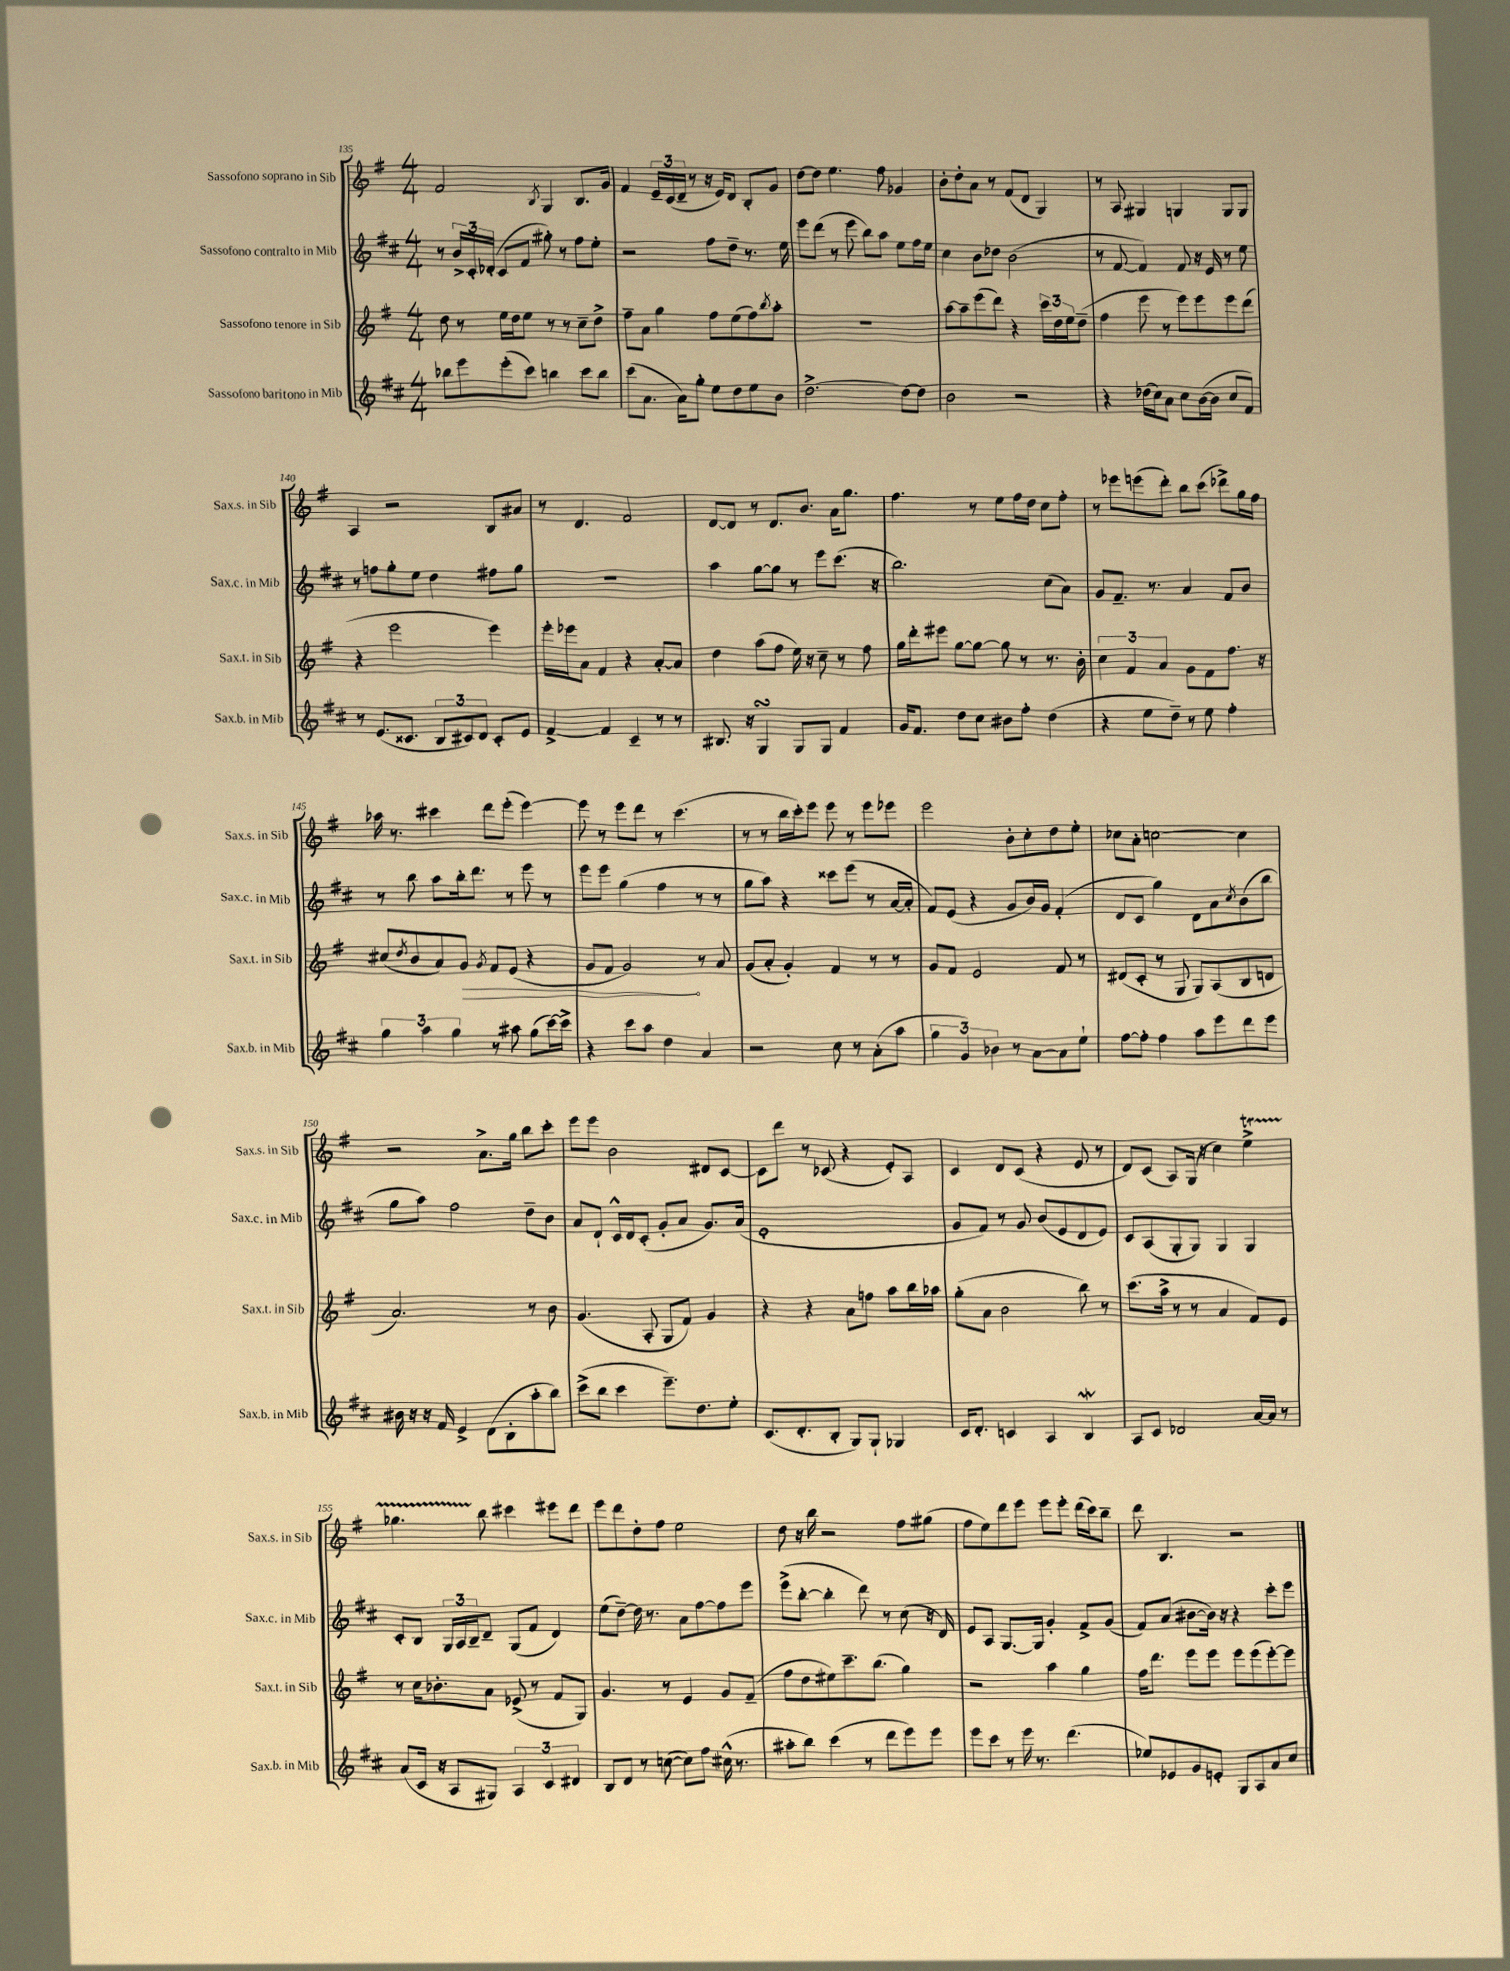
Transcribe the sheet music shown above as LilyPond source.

<<
\new StaffGroup <<
\new Staff = "s0" \with { instrumentName = "Sassofono soprano in Sib" shortInstrumentName = "Sax.s. in Sib" } {
    \clef treble \key g \major \numericTimeSignature \time 4/4
    fis'2 \acciaccatura { b8 } g4 b8. g'16 |
    fis'4 \tuplet 3/2 { e'16-- c'16( d'16-- } r8 r16 e'16) d'8 b8-. g'8 |
    d''8~ d''8 e''4. fis''8 ges'4 |
    b'8-. d''8-. a'8 r8 fis'8( d'8 g4) |
    r8 a8 gis4 g4 g8 g8 |
    a4 r2 b8 ais'8 |
    r8 d'4. fis'2 |
    d'8~ d'8 r8 d'8. b'8. a'16 g''8. |
    fis''4. r8 e''8 fis''16 d''16 c''8 fis''8-. |
    r8 ees'''8 e'''8( d'''8-.) b''8 c'''8( des'''8->) g''16 fis''16 |
    aes''16 r8. cis'''4 d'''8 e'''8-.( e'''4~) |
    e'''8 r8 e'''8 d'''8 r8 c'''4.( |
    r8 r8 b''16 c'''16-.) e'''8 e'''8 r8 e'''8 ees'''8 |
    e'''2 b'8-. c''8-. d''8 e''8-. |
    ces''8 a'8-. c''2~ c''4 |
    r2 a'8.-> g''16 b''8 c'''8-. |
    e'''8 e'''8 b'2 dis'8 c'8~ |
    c'8 d'''8 r8 ces'8( r4 e'8-.) a8 |
    c'4 d'8 c'8( r4 e'8 r8 |
    d'8) c'8( a8) g16( r16 c''4) e''4->\startTrillSpan |
    ges''4. b''8\stopTrillSpan cis'''4 eis'''8 d'''8 |
    e'''8 d'''8 d''8-. fis''8 e''2 |
    d''8 r16 b''16 r2 fis''8 gis''8( |
    fis''8 e''8) d'''8 e'''8 e'''8 e'''8-. d'''16( c'''16) b''8-- |
    d'''8 b4. r2 \bar "|." |
}
\new Staff = "s1" \with { instrumentName = "Sassofono contralto in Mib" shortInstrumentName = "Sax.c. in Mib" } {
    \clef treble \key d \major \numericTimeSignature \time 4/4
    r8 \tuplet 3/2 { b'16-> cis'16-. des'16-.( } cis'8 fis'8 gis''8-.) r8 fis''8 e''8-. |
    r2 fis''8 d''8-- r8. e''16 |
    e'''8 d'''8( r8 e'''8 b''8) a''8 e''8 fis''16 e''16 |
    cis''4 b'8 des''8 b'2( |
    r8 fis'8~ fis'4) fis'8 r16 e'16 r8 e''8 |
    r8 f''8 g''8-. e''8 d''4 fis''8 g''8 |
    R1 |
    a''4 g''8~ g''8 r8 e'''8 cis'''8.( r16 |
    b''2.) cis''8( a'8) |
    g'8 fis'8.-- r8. a'4 fis'8 b'8 |
    r8 b''8 a''8 b''16-. d'''8. r8 e'''8 r8 |
    e'''8 e'''8 g''4( fis''4 r8 r8 |
    g''8 a''8) r4 cisis'''8 e'''8( r8 a'16~ a'16-. |
    fis'8) e'8( r4 g'8 b'16) g'16 fis'4-.( |
    d'8 cis'8 g''4) d'8 a'8 \acciaccatura { cis''8 } b'8( b''8 |
    g''8 a''8) fis''2 d''8-- b'8 |
    a'8 d'8-! cis'16-^ d'16 cis'8-.( g'8-. a'8 g'8.) a'16( |
    e'1-. |
    g'8 fis'8) r8 g'8 b'8( e'8 d'8 e'8) |
    cis'8 a8( g8-. g8) g4 g4 |
    cis'8-. b8 \tuplet 3/2 { g16 a16 b16-- } d'8-- g8( fis'8 d'4) |
    e''8( d''8~--) d''16 r8. a'8 fis''8~ fis''8 e'''8 |
    e'''8->( b''8~-. b''4-. d'''8) r8 cis''8( r16 d'16) |
    e'8 a8 g8.~ g16 g'4-. fis'8-> g'8( |
    fis'8) a'8( bis'8~ bis'16) r16 r4 cis'''8-. e'''8 \bar "|." |
}
\new Staff = "s2" \with { instrumentName = "Sassofono tenore in Sib" shortInstrumentName = "Sax.t. in Sib" } {
    \clef treble \key g \major \numericTimeSignature \time 4/4
    d''8 r8 e''16 d''16 e''8 r8 r8 c''8-- d''8-> |
    fis''8-- a'8 g''4 fis''8 e''8( fis''8) \acciaccatura { b''8 } a''8-. |
    R1 |
    a''8~ a''8-- e'''8( d'''8) r4 \tuplet 3/2 { c'''16 d''16 e''16 } d''8--( |
    fis''4 e'''8 r8 e'''8) e'''8 e'''8 d'''8( |
    r4 e'''2 e'''4) |
    e'''16-. ees'''16 a'8 fis'4 r4 a'8~-. a'8 |
    d''4 a''8( fis''8 e''16) r16 c''8-- r8 fis''8 |
    g''16 d'''16-. eis'''8 g''8~ g''8~ g''8 r8 r8. b'16-. |
    \tuplet 3/2 { c''4 fis'4 a'4 } g'8 fis'8 fis''8. r16 |
    cis''8( \acciaccatura { d''8 } b'8 a'8) \once \override Hairpin.circled-tip = ##t g'8\> \acciaccatura { g'8 } fis'8 e'8( r4 |
    g'8 fis'8 g'2\!) r8 a'8 |
    g'8( a'8-. g'4-.) fis'4 r8 r8 |
    g'8 fis'8 e'2 fis'8 r8 |
    dis'8( c'8-. r8 g8 g8) a8( b8 d'8 |
    a'2.) r8 b'8 |
    g'4.( a8-. g8 fis'8) g'4 |
    r4 r4 a'8 f''8 a''8 b''16 aes''16 |
    g''8-.( a'8 b'2 b''8) r8 |
    c'''8.( a''16-> r8 r8 a'4 fis'8) e'8 |
    r8 c''16 bes'8.-. a'8 ees'8->( r8 fis'8 g8) |
    g'4. r8 e'4 g'8 fis'8--( |
    fis''8 d''8 eis''8) c'''8.-- b''8.( g''4) |
    r2 a''4 g''4 |
    fis''16 d'''8. e'''8 e'''8 e'''8 e'''8( e'''8~-.) e'''8 \bar "|." |
}
\new Staff = "s3" \with { instrumentName = "Sassofono baritono in Mib" shortInstrumentName = "Sax.b. in Mib" } {
    \clef treble \key d \major \numericTimeSignature \time 4/4
    bes''8 e'''8 e'''8-.( cis'''8) b''4 cis'''8 b''8 |
    cis'''8( a'8. a'16) g''8-. e''8 d''8 e''8 b'8 |
    d''2.~-> d''8~ d''8 |
    b'2 r2 |
    r4 des''16( cis''16) a'8 cis''8 b'16~( b'16 cis''8 fis'8) |
    r8 e'8.( cisis'8. \tuplet 3/2 { b8 cis'8) d'8 } cis'8-. e'8 |
    fis'4~-> fis'4 cis'4-- r8 r8 |
    bis8. r16 g4\turn g8 g8 fis'4 |
    g'16 fis'8. d''8 cis''8 bis'8 fis''8-. d''4( |
    r4 e''8 d''8--) r8 e''8 fis''4-. |
    \tuplet 3/2 { g''4 a''4 g''4 } r8 ais''8 g''8( cis'''16~) cis'''16-> |
    r4 cis'''8 a''8 d''4 a'4 |
    r2 cis''8 r8 a'8-.( a''8 |
    \tuplet 3/2 { g''4 g'4) bes'4 } r8 a'8~ a'8 e''8-! |
    fis''8~ fis''8-. fis''4 a''8 e'''8 d'''8 e'''8 |
    bis'16 r16 r16 fis'16 e'4-> d'8( b8-. a''8-. b''8) |
    cis'''8->( b''8 cis'''4 e'''8.--) d''8. e''8-. |
    cis'8.( d'8.-. b8-. g8) g8-! ges4 |
    cis'16 d'8.-. c'4 a4 b4\mordent |
    a8 cis'8 des'2 a'16~ a'16 r8 |
    a'8( cis'16 r16 a8 gis8) \tuplet 3/2 { a4 cis'4 dis'4 } |
    b8 d'8 r8 c''8~( c''8) fis''8 cis''16-^( r8. |
    ais''8-. b''8) cis'''4( r8 d'''8 e'''8) e'''8 |
    e'''8 cis'''8 r8 e'''16 r8. d'''4.( |
    ees''8) ees'8 g'8 e'8-. g8 a8 a'8 cis''8 \bar "|." |
}
>>
>>
\layout { \context { \Score currentBarNumber = #135 } }
